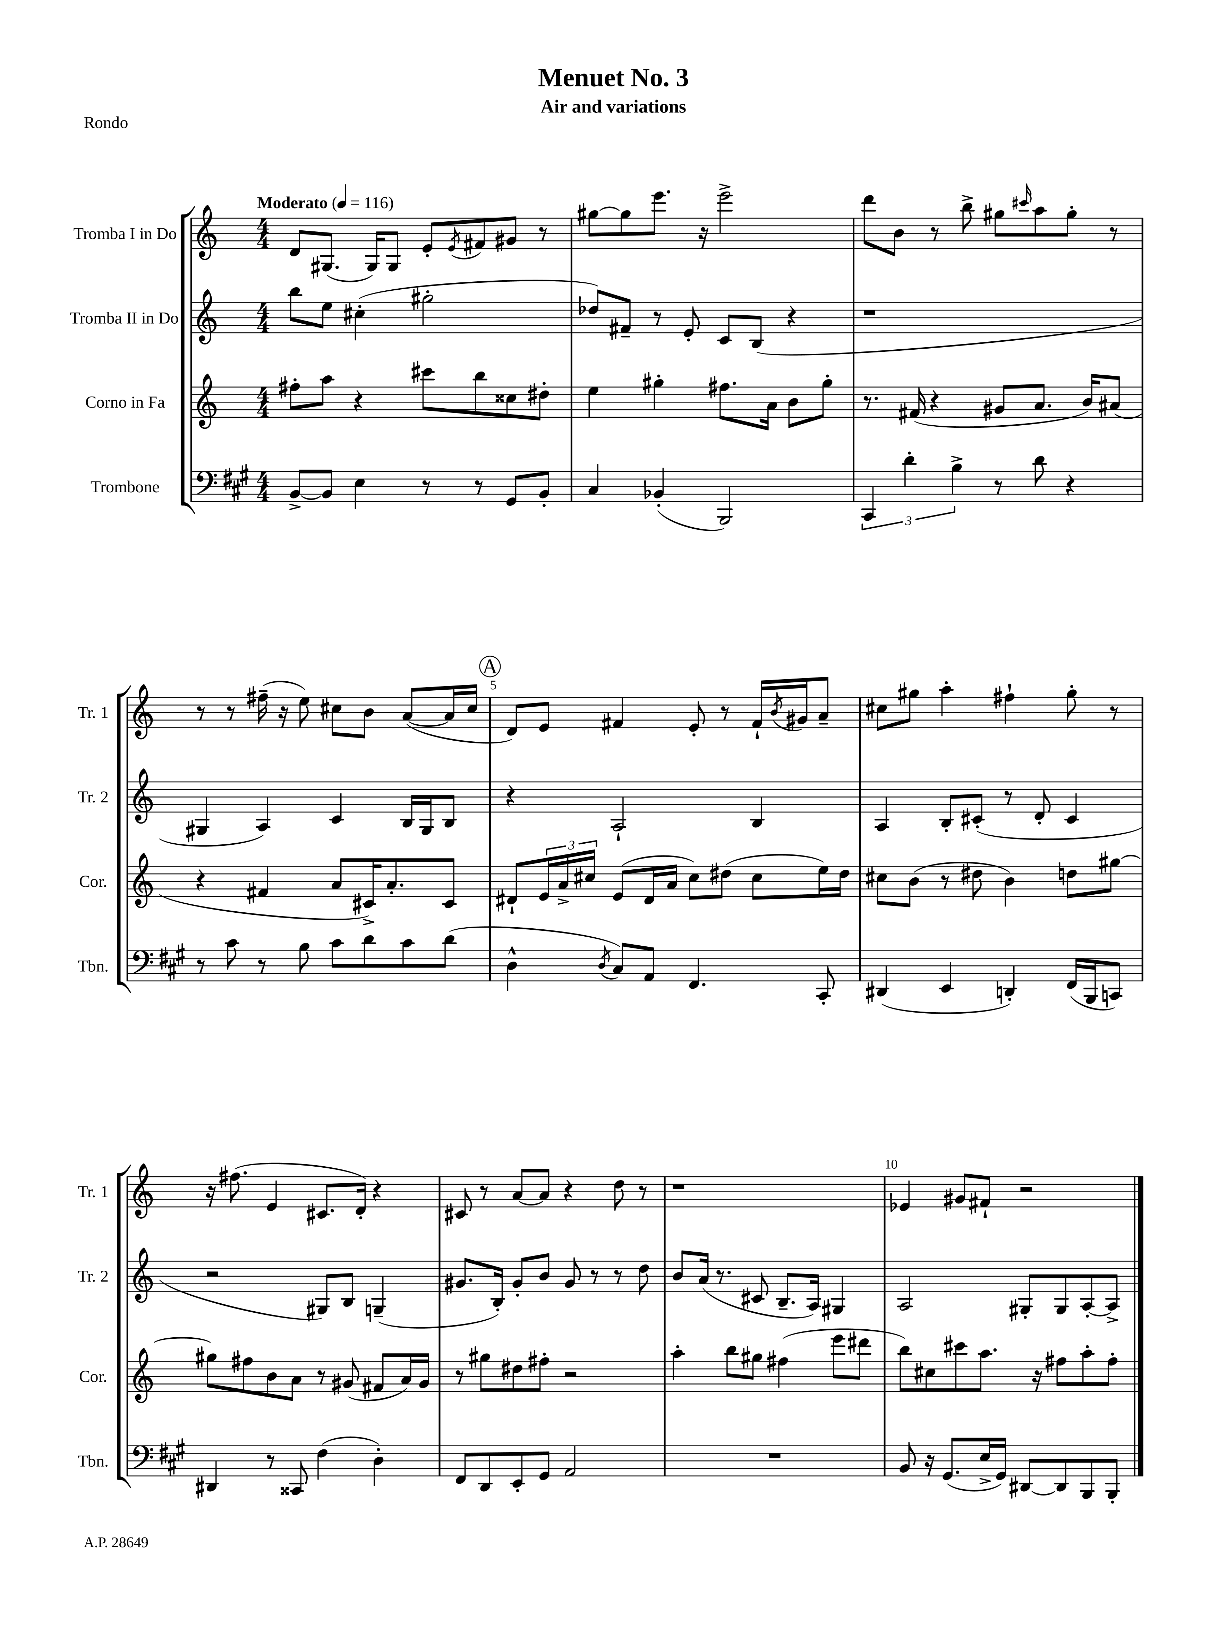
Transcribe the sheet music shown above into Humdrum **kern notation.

**kern	**kern	**kern	**kern
*staff4	*staff3	*staff2	*staff1
*clefF4	*clefG2	*clefG2	*clefG2
*k[f#c#g#]	*k[]	*k[]	*k[]
*M4/4	*M4/4	*M4/4	*M4/4
*MM116	*MM116	*MM116	*MM116
[8BB^/L	8ff#'\L	8bb\L	8d/L
8BB/]J	8aa\J	8ee\J	(8.G#/J
4E\	4r	(4cc#'\	.
.	.	.	16G#/LK)
.	.	.	8G#/J
8r	8ccc#\L	2gg#'\	8e'/L
.	.	.	8qe/
8r	8bb\	.	8f#/
8GG#/L	8cc##\	.	8g#/J
8BB'/J	8dd#'\J	.	8r
=	=	=	=
4C#/	4ee\	8dd-/L)	[8gg#\L
.	.	8f#~/J	8gg#\]
(4BB-'/	4gg#'\	8r	8.eee\J
.	.	8e'/	.
.	.	.	16r
2BBB/)	8.ff#\L	8c/L	2eee^\
.	.	(8B/J	.
.	16a\Jk	.	.
.	8b\L	4r	.
.	8gg#'\J	.	.
=	=	=	=
6CC#/	8.r	1r	8ddd\L
.	.	.	8b\J
6d'\	.	.	.
.	(16f#/	.	.
.	4r	.	8r
6B^\	.	.	.
.	.	.	8bb^\
8r	8g#/L	.	8gg#\L
.	.	.	16qqccc#/
8d\	8.a/J	.	8aa\
4r	.	.	8gg#'\J
.	16b/LK)	.	.
.	(8a#/J	.	8r
=	=	=	=
8r	4r	4G#/	8r
8c#\	.	.	8r
8r	4f#/	4A/)	(16ff#~\
.	.	.	16r
8B\	.	.	8ee\)
8c#\L	8a/L	4c/	8cc#\L
8d\	16c#^/K)	.	8b\J
.	8.a'/	.	.
8c#\	.	16B/LL	([8a/L
.	.	16G#/J	.
(8d\J	8c#/J	8B/J	16a/]L
.	.	.	16cc#/JJ
=	=	=	=
4D^^\	8d#`/L	4r	8d/L)
.	24e/L	.	8e/J
.	24a^/	.	.
.	24cc#/JJ	.	.
8qD/	.	.	.
8C#/L)	(8e/L	2A`/	4f#/
8AA/J	16d#/L	.	.
.	16a/JJ	.	.
4.FF#/	8cc#\L)	.	8e'/
.	(8dd#\J	.	8r
.	8cc#\L	4B/	16f#`/LL
.	.	.	8qb/
.	.	.	16g#/J
8CC#'/	16ee\L)	.	8a~/J
.	16dd#\JJ	.	.
=	=	=	=
(4DD#/	8cc#\L	4A/	8cc#\L
.	(8b\J	.	8gg#\J
4EE/	8r	8B'/L	4aa'\
.	8dd#\	(8c#'/J	.
4DD'/)	4b\)	8r	4ff#`\
.	.	8d'/	.
(16FF#/LL	8dd\L	4c#/	8gg#'\
16BBB/J	.	.	.
8CC/J)	[8gg#\J	.	8r
=	=	=	=
4DD#/	8gg#\]L	2r	16r
.	.	.	(8.ff#\
.	8ff#\	.	.
8r	8b\	.	4e/
8CC##/	8a\J	.	.
(4F#\	8r	8G#/L)	8.c#/L
.	(8g#/	8B/J	.
.	.	.	16d'/Jk)
4D'\)	8f#/L	(4G~/	4r
.	16a/L)	.	.
.	16g#/JJ	.	.
=	=	=	=
8FF#/L	8r	8.g#/L	8c#/
8DD/	8gg#\L	.	8r
.	.	16B'/Jk)	.
8EE'/	8dd#\	8g#'/L	[8a/L
8GG#/J	8ff#'\J	8b/J	8a/]J
2AA/	2r	8g#/	4r
.	.	8r	.
.	.	8r	8dd\
.	.	8dd\	8r
=	=	=	=
1r	4aa'\	8b/L	1r
.	.	(16a/Jk	.
.	.	8.r	.
.	8bb\L	.	.
.	8gg#\J	8c#/	.
.	(4ff#\	8.B~/L	.
.	.	16A/Jk)	.
.	8eee\L	4G#/	.
.	8ddd#\J	.	.
=	=	=	=
8BB/	8bb\L)	2A/	4e-/
16r	8cc#\	.	.
(8.GG#/L	.	.	.
.	8ccc#\	.	8g#/L
16E^/L	8.aa\J	.	8f#`/J
16GG#/JJ)	.	.	.
[8DD#/L	.	8G#'/L	2r
.	16r	.	.
8DD#/]	8ff#\L	8G#/	.
8BBB/	8aa'\	[8A'/	.
8BBB'/J	8ff#'\J	8A^/]J	.
==	==	==	==
*-	*-	*-	*-
